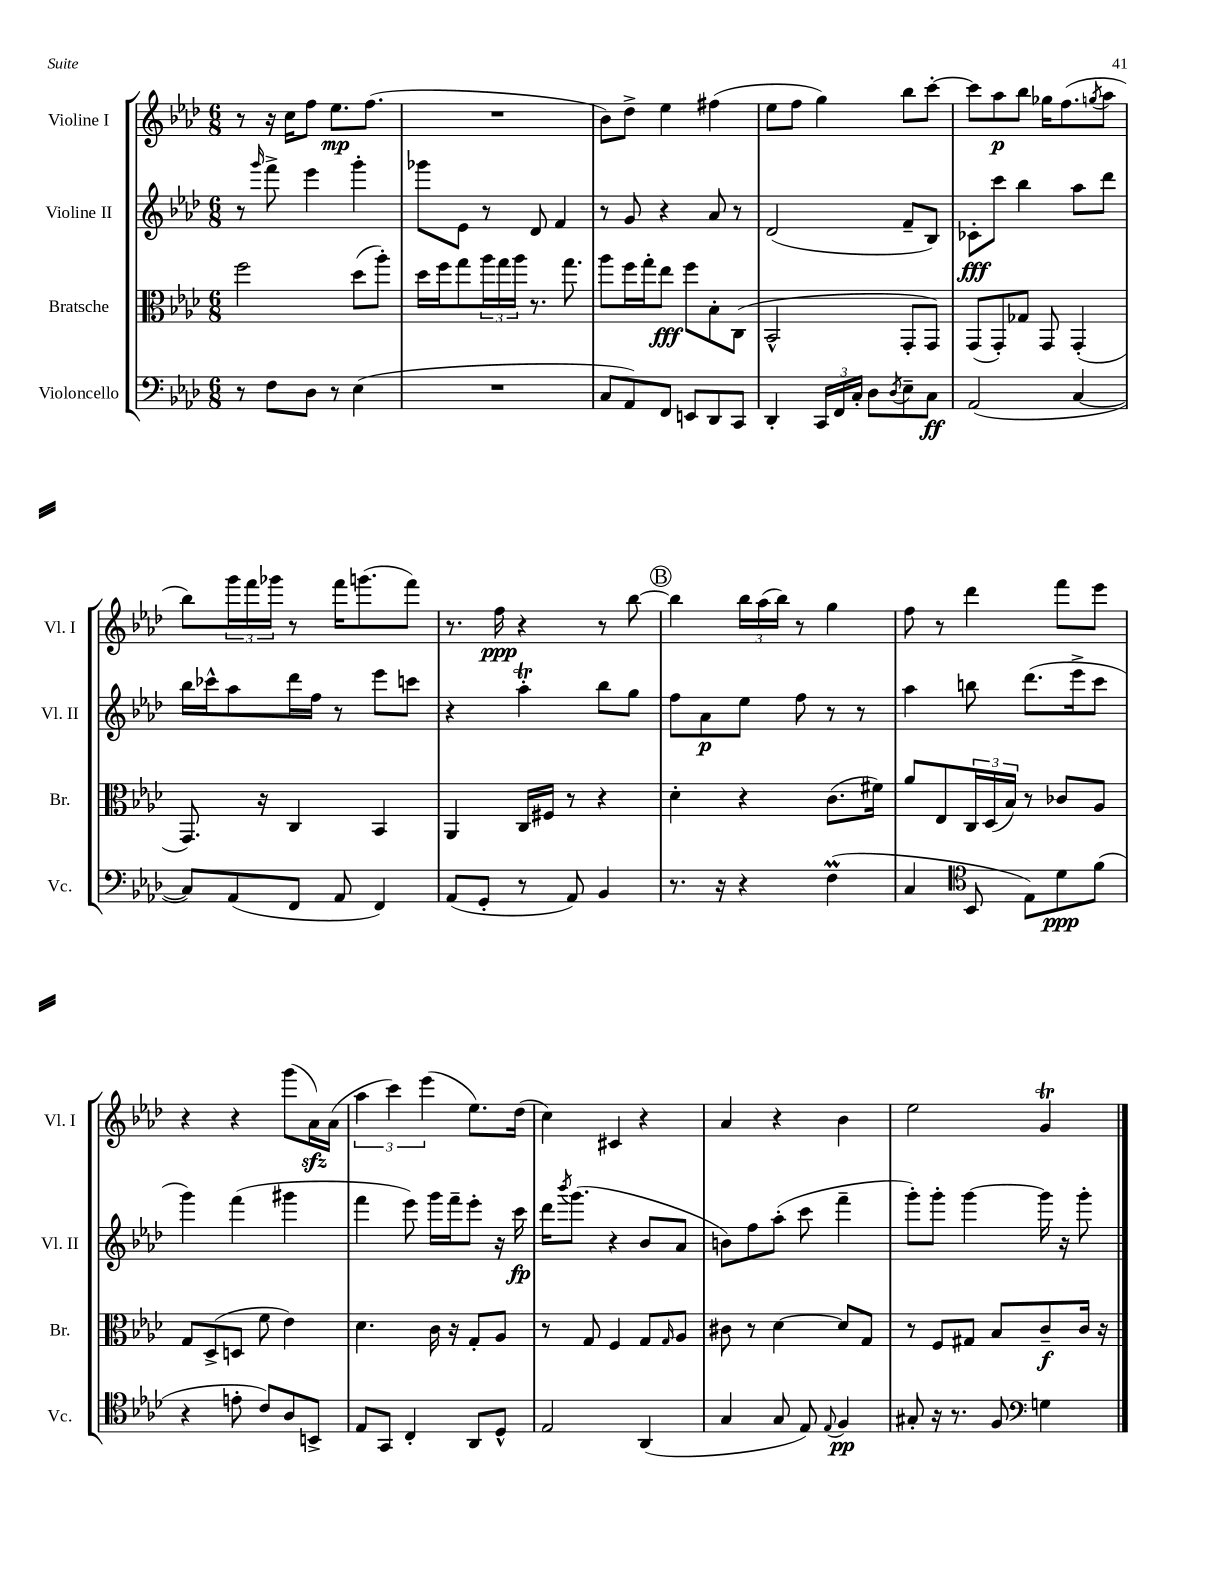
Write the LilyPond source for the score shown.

<<
\new StaffGroup <<
\new Staff = "s0" \with { instrumentName = "Violine I" shortInstrumentName = "Vl. I" } {
    \clef treble \key aes \major \numericTimeSignature \time 6/8
    r8 r16 c''16 f''8 ees''8.\mp f''8.( |
    R2. |
    bes'8) des''8-> ees''4 fis''4( |
    ees''8 f''8 g''4) bes''8 c'''8~-. |
    c'''8 aes''8\p bes''8 ges''16 f''8.( \acciaccatura { g''8 } aes''8 |
    bes''8) \tuplet 3/2 { g'''16 f'''16 ges'''16 } r8 f'''16 g'''8.( f'''8) |
    r8. f''16\ppp r4 r8 bes''8~ |
    \mark \markup { \circle "B" } bes''4 \tuplet 3/2 { bes''16 aes''16( bes''16) } r8 g''4 |
    f''8 r8 des'''4 f'''8 ees'''8 |
    r4 r4 g'''8( aes'16\sfz) aes'16( |
    \tuplet 3/2 { aes''4 c'''4) ees'''4( } ees''8.) des''16( |
    c''4) cis'4 r4 |
    aes'4 r4 bes'4 |
    ees''2 g'4\trill \bar "|." |
}
\new Staff = "s1" \with { instrumentName = "Violine II" shortInstrumentName = "Vl. II" } {
    \clef treble \key aes \major \numericTimeSignature \time 6/8
    r8 \grace { g'''16 } f'''8-> ees'''4 g'''4-. |
    ges'''8 ees'8 r8 des'8 f'4 |
    r8 g'8 r4 aes'8 r8 |
    des'2( f'8-- bes8) |
    ces'8-.\fff c'''8 bes''4 aes''8 des'''8 |
    bes''16 ces'''16-^ aes''8 des'''16 f''16 r8 ees'''8 c'''8 |
    r4 aes''4-.\trill bes''8 g''8 |
    \mark \markup { \circle "B" } f''8 aes'8\p ees''8 f''8 r8 r8 |
    aes''4 b''8 des'''8.( ees'''16-> c'''8 |
    g'''4) f'''4( gis'''4 |
    f'''4 ees'''8) g'''16 f'''16-- ees'''8-. r16 c'''16\fp |
    des'''16 \acciaccatura { bes'''8 } g'''8.( r4 bes'8 aes'8 |
    b'8) f''8 aes''8-.( c'''8 f'''4-- |
    g'''8-.) g'''8-. g'''4~ g'''16 r16 g'''8-. \bar "|." |
}
\new Staff = "s2" \with { instrumentName = "Bratsche" shortInstrumentName = "Br." } {
    \clef alto \key aes \major \numericTimeSignature \time 6/8
    f''2 des''8( aes''8-.) |
    des''16 f''16 g''8 \tuplet 3/2 { aes''16 g''16 aes''16 } r8. g''8. |
    aes''8 f''16 g''16-. ees''8\fff f''8 bes8-. c8( |
    bes,2-^ g,8-. g,8) |
    g,8( g,8-.) ges8 g,8 g,4-.( |
    g,8.) r16 c4 bes,4 |
    aes,4 c16 fis16 r8 r4 |
    \mark \markup { \circle "B" } des'4-. r4 c'8.( fis'16) |
    aes'8 ees8 \tuplet 3/2 { c16 des16( bes16) } r8 ces'8 aes8 |
    g8 des8->( d8 f'8 ees'4) |
    des'4. c'16 r16 g8-. aes8 |
    r8 g8 f4 g8 \grace { g16 } aes8 |
    cis'8 r8 des'4~ des'8 g8 |
    r8 f8 gis8 bes8 c'8--\f c'16 r16 \bar "|." |
}
\new Staff = "s3" \with { instrumentName = "Violoncello" shortInstrumentName = "Vc." } {
    \clef bass \key aes \major \numericTimeSignature \time 6/8
    r8 f8 des8 r8 ees4( |
    R2. |
    c8 aes,8) f,8 e,8 des,8 c,8 |
    des,4-. \tuplet 3/2 { c,16 f,16 c16-. } des8 \acciaccatura { des8 } ees8-- c8\ff |
    aes,2( c4~ |
    c8) aes,8( f,8 aes,8 f,4) |
    aes,8( g,8-. r8 aes,8) bes,4 |
    \mark \markup { \circle "B" } r8. r16 r4 f4\prall( |
    c4 \clef tenor bes,8 ees8) des'8\ppp f'8( |
    r4 e'8-. c'8) aes8 b,8-> |
    ees8 g,8 c4-. aes,8 des8-^ |
    ees2 aes,4( |
    g4 g8 ees8) \appoggiatura { ees8 } f4\pp |
    gis8-. r16 r8. f8 \clef bass g4 \bar "|." |
}
>>
>>
\layout { \context { \Score \remove "Bar_number_engraver" } }
